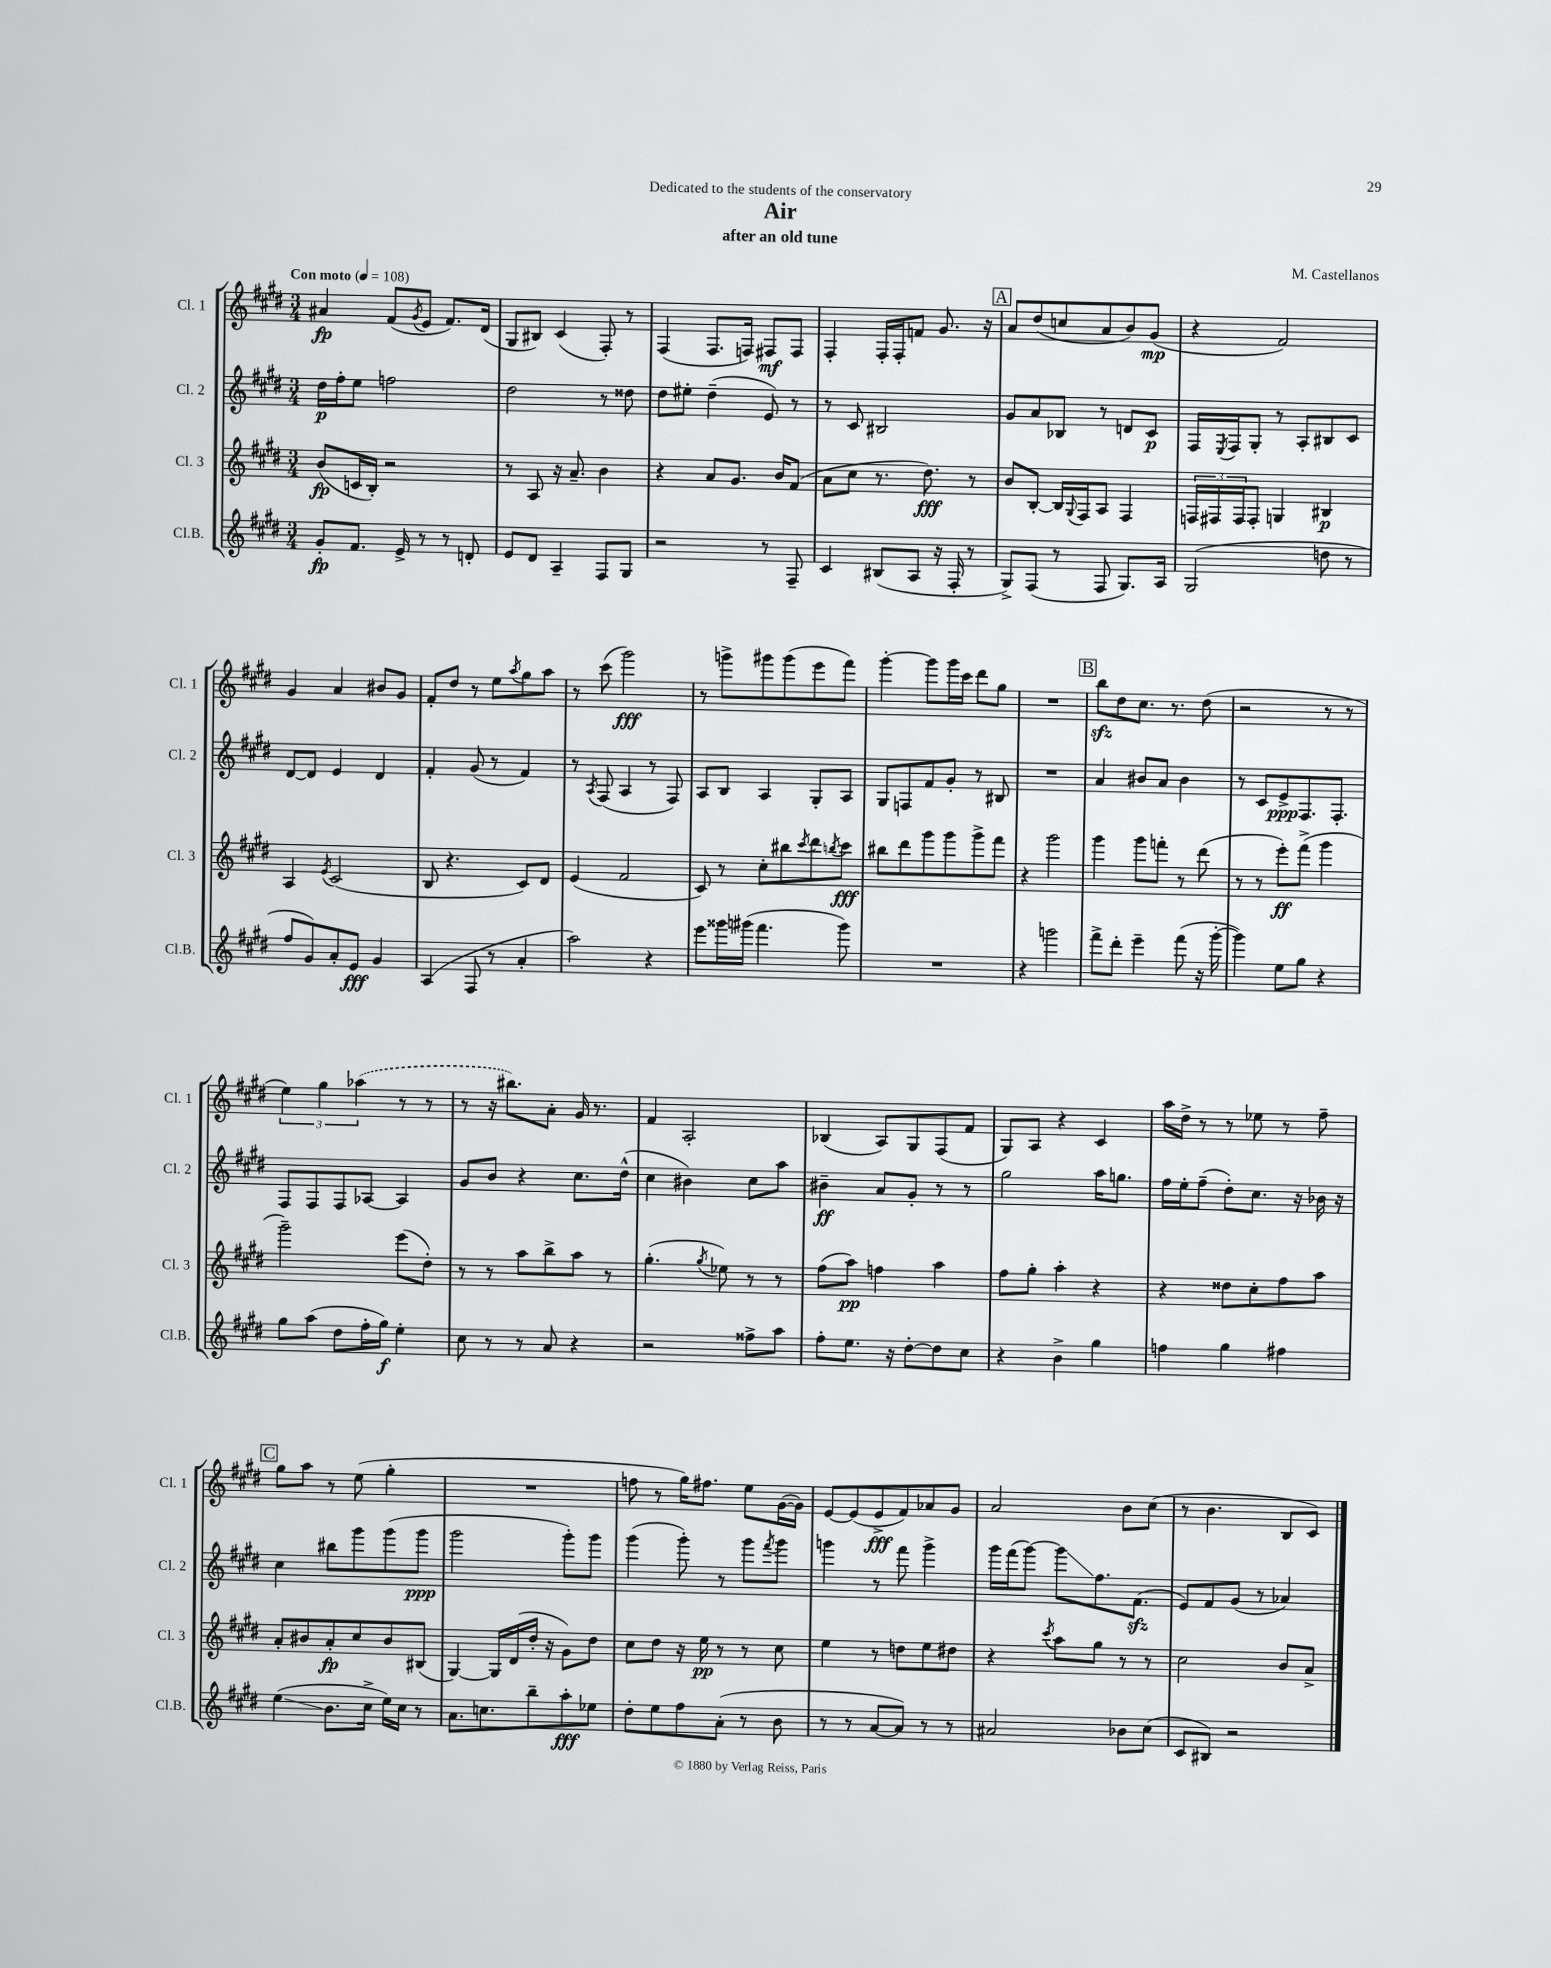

**kern	**kern	**kern	**kern
*staff4	*staff3	*staff2	*staff1
*clefG2	*clefG2	*clefG2	*clefG2
*k[f#c#g#d#]	*k[f#c#g#d#]	*k[f#c#g#d#]	*k[f#c#g#d#]
*M3/4	*M3/4	*M3/4	*M3/4
*MM108	*MM108	*MM108	*MM108
8g#'/L	(8b/L	16dd#\LL	4a#/
.	.	16ff#'\J	.
8.f#/J	16c/L	8ee\J	.
.	16B'/JJ)	.	.
.	2r	2ff\	(8f#/L
16e^/	.	.	.
.	.	.	8qg#/
8r	.	.	8e/J
8r	.	.	8.f#/L)
8d'/	.	.	.
.	.	.	(16d#/Jk
=	=	=	=
8e/L	8r	2dd#\	8G#/L
8d#/J	8A/	.	8B#/J)
4A~/	16r	.	(4c#/
.	8.a~/	.	.
8F#/L	4b\	8r	8F#'/)
8G#/J	.	8dd##\	8r
=	=	=	=
2r	4r	8dd#\L	(4F#/
.	.	8ee#'\J	.
.	8a/L	(4dd#~\	8.F#/L
.	8.g#/J	.	.
.	.	.	16F/Jk)
8r	.	8e/)	8F#/L
.	16b/LK	.	.
8F#~/	(8f#/J	8r	8F#/J
=	=	=	=
4c#/	8a\L	8r	4F#'/
.	8cc#\J	8c#/	.
(8B#/L	8.r	2B#/	16F#'/LL
.	.	.	16F#'/J
8A/J	.	.	8f/J
.	8.dd#\)	.	.
16r	.	.	8.g#/
16F#'/	.	.	.
8r	8r	.	.
.	.	.	16r
=	=	=	=
8G#^/L)	8b/L	8g#/L	8a/L
(8F#/J	[8B'/J	8a/	(8dd#/
8r	16B/]LL	8B-/J	8cc/
.	8qqG#/	.	.
.	16F#/J	.	.
8F#/	8A/J	8r	8a/
8.G#/L)	4F#/	8d/L	8b/)
.	.	8c#/J	(8g#/J
16A/Jk	.	.	.
=	=	=	=
(2G#/	24F/LL	16F#/LL	4r
.	24F#/	.	.
.	.	8qE/	.
.	.	16F#/J	.
.	24F#/J	.	.
.	8F#'/J	8G#'/J	.
.	4G/	8r	2f#/)
.	.	8A'/L	.
8dd\	4B#/	8B#/	.
8r	.	8c#/J	.
=	=	=	=
8ff#/L	4A/	[8d#/L	4g#/
8g#/)	.	8d#/]J	.
.	8qe/	.	.
8a'/	(2c#/	4e/	4a/
8e/J	.	.	.
4g#/	.	4d#/	8b#/L
.	.	.	8g#/J
=	=	=	=
(4A/	8B/	4f#'/	8f#'/L
.	4.r	.	8dd#/J
8F#/	.	(8g#/	8r
8r	.	8r	8ee\L
.	.	.	8qaa/
4a'/	8c#/L)	4f#/)	8gg#\
.	8d#/J	.	8aa\J
=	=	=	=
2aa\)	(4e/	8r	8r
.	.	8qA/	.
.	.	(8F#/	(8ccc#\
.	2f#/	4A/	2ggg#\)
4r	.	8r	.
.	.	8F#/)	.
=	=	=	=
8eee\L	8c#/)	8A/L	8r
16ggg##\L	8r	8B/J	8ggg^\L
(16ggg#\JJ	.	.	.
4.fff#\	8cc#'\L	4A/	8ggg#\
.	8bb#\	.	(8ggg#\
.	8qccc#/	.	.
.	8ddd#\	8G#'/L	8eee\
.	8qbb/	.	.
8ggg#\)	8ccc#\J	8A/J	8fff#\J)
=	=	=	=
2.r	8bb#\L	8G#/L	[4ggg#'\
.	8ddd#\	8F/	.
.	8ggg#\	8f#/	8ggg#\]L
.	8ggg#\	8g#'/J	16ggg#\L
.	.	.	16ccc#\JJ
.	8ggg#^\	8r	8ddd#\L
.	8fff#\J	8B#/	8gg#\J
=	=	=	=
4r	4r	2.r	2.r
2ggg\	2ggg#\	.	.
=	=	=	=
8fff#^\L	4ggg#\	4a/	8bb\L
8ddd#'\J	.	.	8dd#\
4eee~\	8ggg#\L	8b#/L	8.cc#\J
.	8fff'\J	8a/J	.
.	.	.	8.r
(8fff#\	8r	4b#\	.
16r	(8ddd#\	.	(8dd#\
[16ggg#'\	.	.	.
=	=	=	=
4ggg#\])	8r	8r	2r
.	8r	8c#/L	.
8ee\L	8eee'\L)	8e^/	.
8gg#\J	(8fff#^\J	8.F#/	.
4r	4ggg#\	.	8r
.	.	8.F#'/J	.
.	.	.	8r
=	=	=	=
8gg#\L	2ggg#~\)	8F#/L	6ee\)
(8aa\J	.	8F#/	.
.	.	.	6gg#\
8dd#\L	.	8F#/	.
.	.	.	(6aa-\
16ff#'\L	.	[8A-/J	.
16gg#\JJ)	.	.	.
4ee'\	(8eee\L	4A-/]	8r
.	8dd#'\J)	.	8r
=	=	=	=
8cc#\	8r	8g#/L	8r
8r	8r	8b/J	16r
.	.	.	8.bb#\L)
8r	8aa\L	4r	.
8a/	8bb^\	.	8a'\J
4r	8aa\J	8.cc#\L	16g#/
.	.	.	8.r
.	8r	.	.
.	.	(16dd#^^\Jk	.
=	=	=	=
2r	(4.gg#'\	4cc#\	4f#/
.	.	4b#\)	2A'/
.	8qgg#/	.	.
.	8ee-\)	.	.
8ff##^\L	8r	8cc#\L	.
8aa\J	8r	8aa\J	.
=	=	=	=
8ff#'\L	(8ff#\L	4b#~\	(4B-/
8.ee\J	8aa\J)	.	.
.	4ff\	8a/L	8A/L)
16r	.	.	.
[8dd#'\L	.	8g#'/J	8G#/
8dd#\]	4aa\	8r	(8F#/
8cc#\J	.	8r	8f#/J
=	=	=	=
4r	8ff#\L	2gg#\	8G#/L)
.	8gg#'\J	.	8A/J
4b^\	4aa'\	.	4r
4gg#\	4r	16aa\LK	4c#/
.	.	8.gg\J	.
=	=	=	=
4ff\	4r	16ff#\LL	16aa\LL
.	.	16ee'\J	16dd#^\JJ
.	.	(8ff#~\J	8r
4gg#\	8dd##\L	8dd#'\L)	8r
.	8cc#'\	8.cc#\J	8ee-\
4ff#\	8ff#\	.	8r
.	.	16r	.
.	8aa\J	16b-\	8ff#~\
.	.	16r	.
=	=	=	=
(4ee\	8a'/L	4cc#\	8gg#\L
.	8b#/	.	8aa\J
8.b\L	8a'/	8bb#\L	8r
.	8cc#/	8ggg#\	(8ee\
16cc#^\Jk	.	.	.
16ee\LL)	8b#/	(8ggg#\	4gg#'\
16cc#\JJ	.	.	.
8r	(8B#/J	8ggg#\J	.
=	=	=	=
8.a\L	[4G#/)	2ggg#\	2.r
8.cc\	.	.	.
.	16G#/]LL	.	.
.	(16d#/	.	.
8bb~\	16dd#'/JJ	.	.
.	16r	.	.
8aa'\	8g#\L)	8ggg#'\L)	.
8ee-\J	8dd#\J	8ggg#\J	.
=	=	=	=
8dd#'\L	8cc#\L	(4ggg#\	8ff\
8ee\	8dd#\J	.	8r
8ff#\	16r	8ggg#'\)	16gg#\LK)
.	16ee\	.	8.ff#\J
(8a'\J	8r	8r	.
8r	8r	8ggg#\L	8ee\L
.	.	8qfff#/	.
8b\	8cc#\	8ggg#\J	([16g#\L
.	.	.	16g#\]JJ)
=	=	=	=
8r	4ee\	4ggg\	[8e/L
8r	.	.	(8e/]
[8a/L	8r	8r	8e^/
8a/]J)	8dd\L	8fff#\	8f#/)
8r	8ee\	4ggg^\	8a-/
8r	8dd#\J	.	8g#/J
=	=	=	=
2a#/	4r	16ggg#\LL	2a/
.	.	(16fff#\J	.
.	.	[8ggg#\J)	.
.	8qccc#/	.	.
.	8aa\L	8ggg#\]L	.
.	8gg#\J	8.ff#\	.
8b-\L	8r	.	8b\L
.	.	(8.f#\J	.
(8cc#\J	8r	.	(8cc#\J
=	=	=	=
8c#/L	2cc#\	8e/L)	8r
8B#/J)	.	8f#/	4.b\
2r	.	(8g#/J	.
.	.	8r	.
.	8b/L	4a-/)	8B/L
.	8a^/J	.	8c#/J)
==	==	==	==
*-	*-	*-	*-
